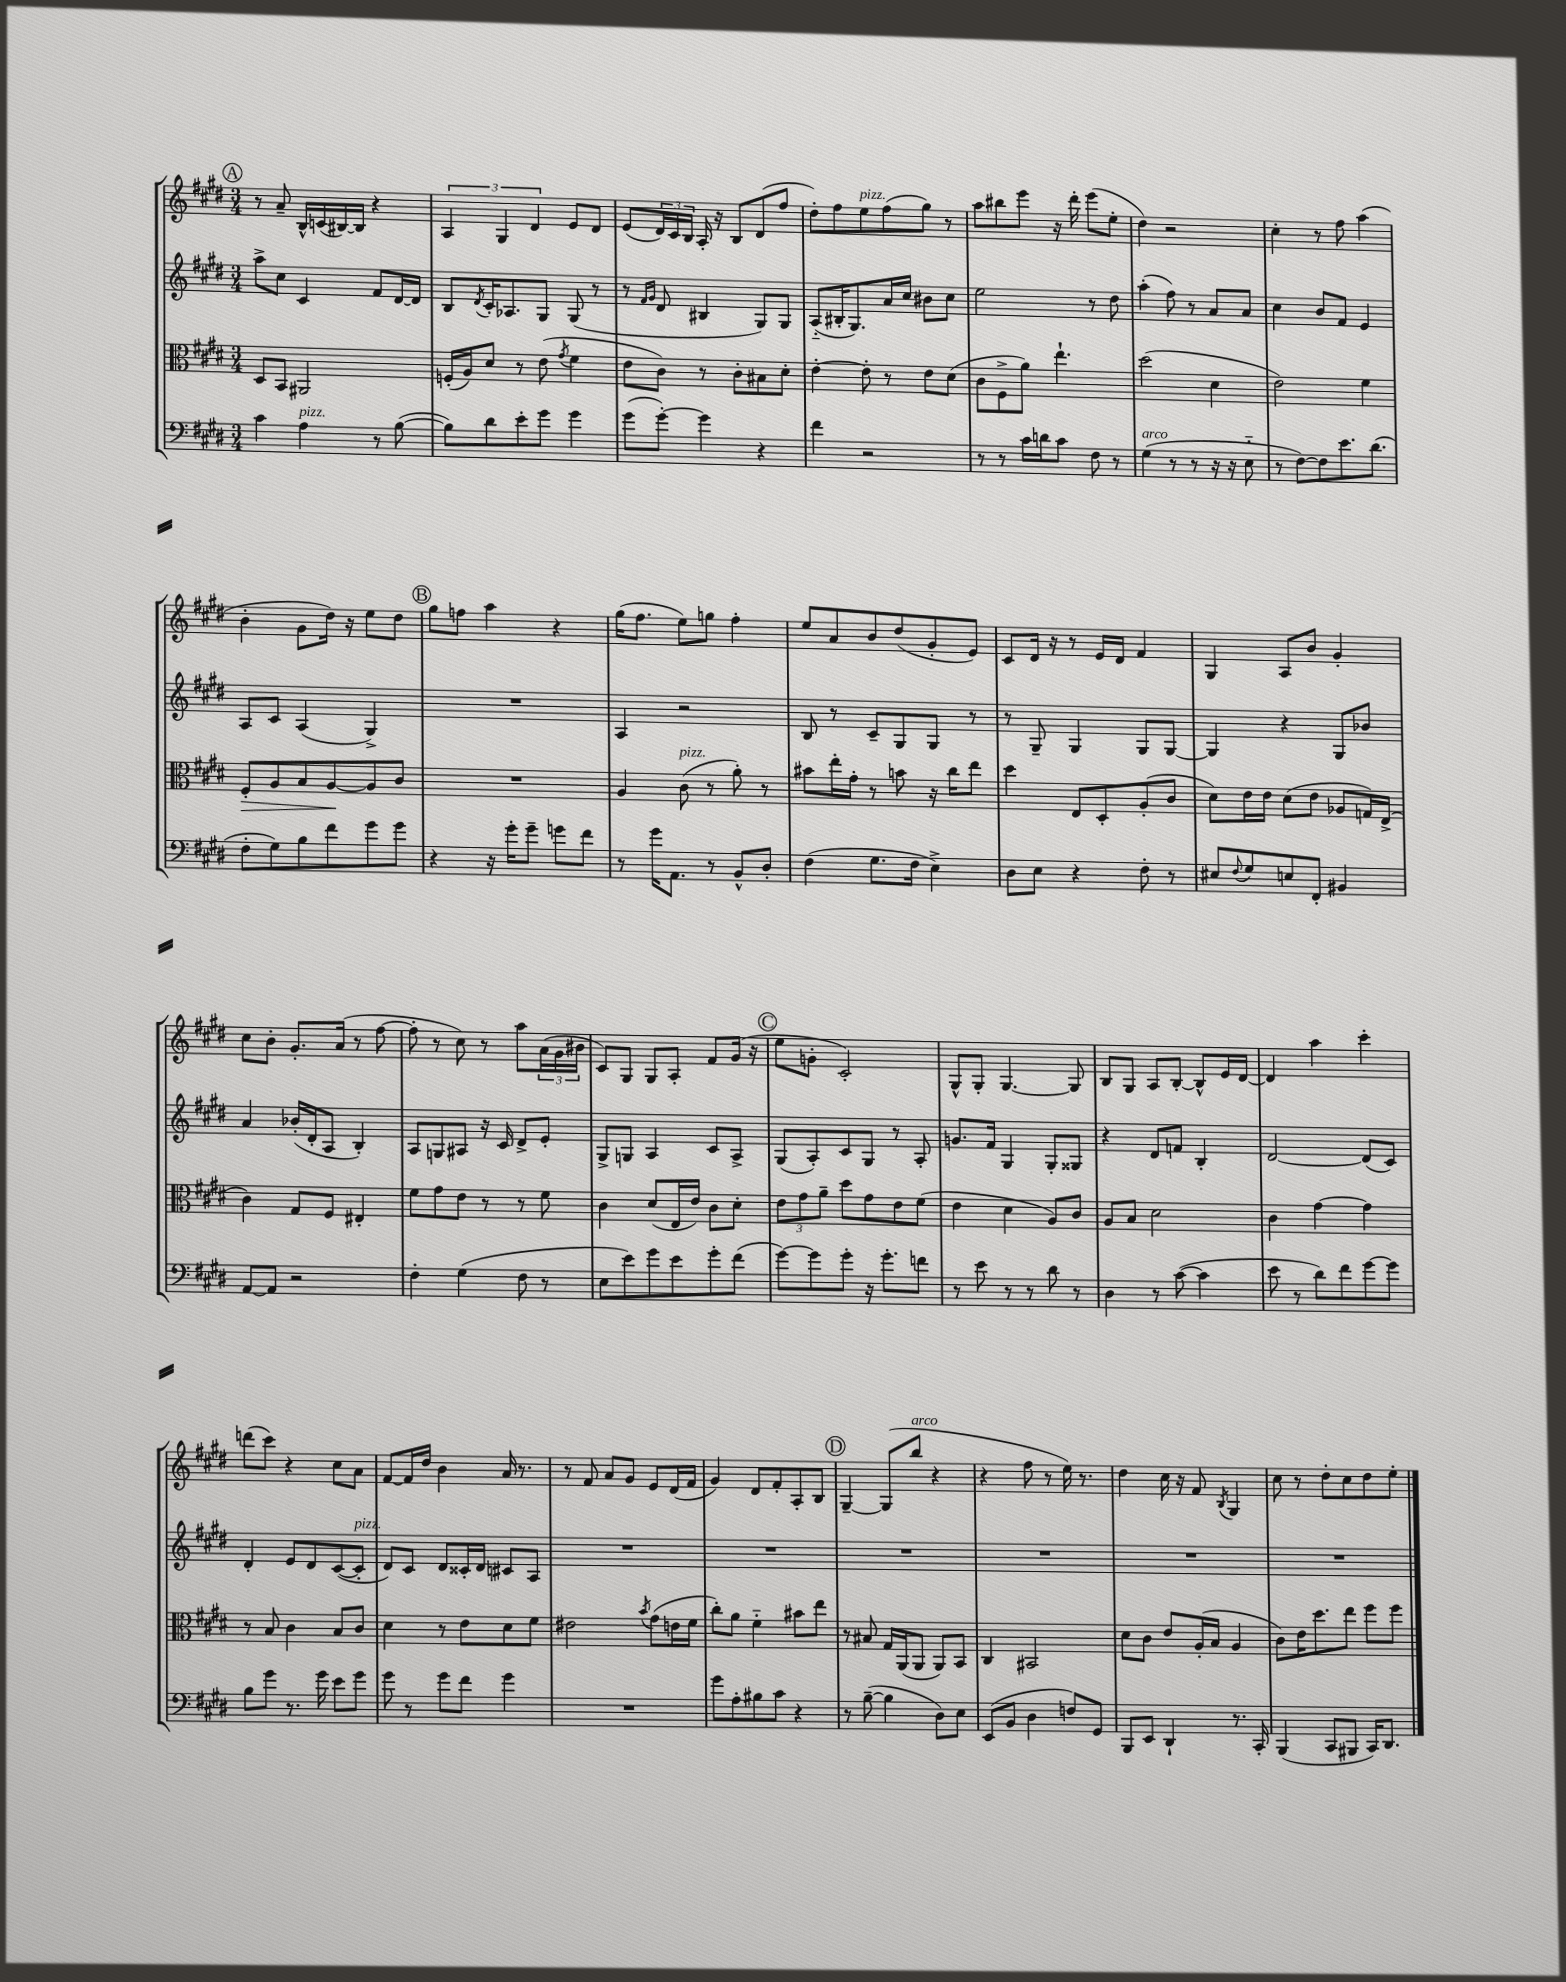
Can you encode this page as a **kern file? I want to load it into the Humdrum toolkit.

**kern	**kern	**kern	**kern
*staff4	*staff3	*staff2	*staff1
*clefF4	*clefC3	*clefG2	*clefG2
*k[f#c#g#d#]	*k[f#c#g#d#]	*k[f#c#g#d#]	*k[f#c#g#d#]
*M3/4	*M3/4	*M3/4	*M3/4
4c#	8D#	8aa^	8r
.	8BB	8cc#	8a~
4A	2AA#	4c#	16B^^
.	.	.	(16c
.	.	.	[16B#)
.	.	.	16B#]
8r	.	8f#	4r
([8B	.	[16d#	.
.	.	16d#]	.
=	=	=	=
8B])	(16F'	8B	6A
.	16A)	.	.
.	.	8qd#	.
8d#	8d#	16c#'	.
.	.	.	6G#
.	.	8.A-	.
8e'	8r	.	.
.	.	.	6d#
8g#	(8e	8G#	.
.	8qg#	.	.
4g#	4f#	(8G#	8e
.	.	8r	8d#
=	=	=	=
(8g#	8e	8r	(8e
.	.	16qqf#	.
.	.	16qqg#	.
[8g#')	8c#)	8d#	24d#)
.	.	.	24c#
.	.	.	24B
4g#]	8r	4B#	16A'
.	.	.	16r
.	8c#'	.	8B
4r	8B#	8G#)	(8d#
.	8d#'	8G#	8ff#
=	=	=	=
4f#	[4e'	(8A'~	8dd#')
.	.	16B#'	8ff#
.	.	8.G#)	.
2r	8e']	.	8ee
.	8r	16a	(8ff#
.	.	16cc#	.
.	8e	8b#	8gg#)
.	(8d#	8cc#	8r
=	=	=	=
8r	8c#	2ee	8aa
8r	8F#^	.	8bb#
16c#	8a)	.	8eee
16d	.	.	.
8c#	4.ee`	.	16r
.	.	.	16ddd#'
8F#	.	8r	(8eee
8r	.	8dd#	8ee'
=	=	=	=
(4G#	(2dd#	(4aa'	4dd#)
8r	.	8ff#)	2r
8r	.	8r	.
16r	4d#	8a	.
16r	.	.	.
8E'~	.	8a	.
=	=	=	=
8r	2e)	4cc#	4cc#'
[8F#)	.	.	.
8F#]	.	8b	8r
8.e	.	8f#	8ff#
.	4f#	4e	(4aa
(8.d#	.	.	.
=	=	=	=
8F#'	8F#'	8A	4b'
8G#)	8A	8c#	.
8B	8B	(4A	8g#
8f#	[8A	.	16dd#)
.	.	.	16r
8g#	8A]	4G#^)	8ee
8g#	8c#	.	8dd#
=	=	=	=
4r	2.r	2.r	8gg#
.	.	.	8ff
16r	.	.	4aa
16g#'	.	.	.
8g#~	.	.	.
8g	.	.	4r
8f#	.	.	.
=	=	=	=
8r	4A	4A	(16gg#
.	.	.	8.ff#
16g#	.	.	.
8.AA	.	.	.
.	(8c#	2r	8ee)
8r	8r	.	8gg
8BB^^	8a')	.	4ff#'
8D#'	8r	.	.
=	=	=	=
(4F#	8b#	8B	8ee
.	16ee'	8r	8a
.	16g#'	.	.
8.G#	8r	8c#~	8b
.	8b	8G#	(8dd#
16F#	.	.	.
4E^)	16r	8G#	8g#'
.	16cc#	.	.
.	8ee	8r	8e)
=	=	=	=
8D#	4dd#	8r	8c#
8E	.	8G#~	16d#
.	.	.	16r
4r	8E	4G#	8r
.	8D#'	.	16e
.	.	.	16d#
8F#'	(8A'	8G#	4f#
8r	8c#	[8G#	.
=	=	=	=
8E#	8d#)	4G#]	4G#
8qqF#	.	.	.
8G#	16e	.	.
.	16e	.	.
8E	(8d#	4r	8A
8FF#'	8e	.	8b
4BB#	8A-	8G#	4g#'
.	16G)	8b-	.
.	(16E^	.	.
=	=	=	=
[8AA	4c#)	4a	8cc#
8AA]	.	.	8b'
2r	8G#	(16b-'	8.g#'
.	.	16d#'	.
.	8F#	8A	.
.	.	.	(16a
.	4E#'	4B')	8r
.	.	.	[8ff#
=	=	=	=
4F#'	8f#	8A	8ff#']
.	8g#	8G	8r
(4G#	8e	8A#	8cc#)
.	8r	16r	8r
.	.	16c#	.
8F#	8r	8d#^	8aa
8r	8f#	8e'	(24a
.	.	.	24g#
.	.	.	24b#
=	=	=	=
8E	4c#	8G#^	8c#)
8e)	.	8G	8G#
8g#	(8d#	4A	8G#
8e	16E	.	8A'
.	16e)	.	.
8g#'	8c#	8c#	8f#
(8f#	8d#'	8A^	(16g#
.	.	.	16r
=	=	=	=
[8g#)	12e	(8G#	8ee
.	12g#	.	.
8g#]	.	8A')	8g'
.	12a~	.	.
8g#'	8dd#	8c#	2c#')
16r	8g#	8G#	.
8.g#'	.	.	.
.	8e	8r	.
8f	(8f#	8A'	.
=	=	=	=
8r	4e	8.g	8G#^^
8e	.	.	8G#'
.	.	16f#	.
8r	4d#	4G#	[4.G#
8r	.	.	.
8d#	8A)	8G#'	.
8r	8c#	8G##	8G#]
=	=	=	=
4D#	8A	4r	8B
.	8B	.	8G#
8r	2d#	8d#	8A
([8c#	.	8f	[8B'
4c#]	.	4B'	8B^^]
.	.	.	16e
.	.	.	[16d#
=	=	=	=
8e	4c#	[2d#	4d#]
8r	.	.	.
8d#)	[4g#	.	4aa
8f#	.	.	.
[8g#	4g#]	(8d#]	4ccc#'
8g#]	.	8c#)	.
=	=	=	=
8B	8r	4d#'	(8ddd
8g#	8B	.	8ccc#)
8.r	4c#	8e	4r
.	.	8d#	.
16g#	.	.	.
8e	8B	([8c#	8cc#
8g#	8c#	8c#']	8a
=	=	=	=
8g#	4d#	8d#)	[8f#
8r	.	8c#	16f#]
.	.	.	16dd#
8g#	8r	8d#	4b
8f#	8e	16c##'	.
.	.	16d#	.
4g#	8d#	8c#	16a
.	.	.	8.r
.	8f#	8A	.
=	=	=	=
2.r	2e#	2.r	8r
.	.	.	8f#
.	.	.	8a
.	.	.	8g#
.	8qb	.	.
.	(8g#	.	8e
.	16e	.	(16d#
.	16f#	.	16f#
=	=	=	=
8g#	8cc#')	2.r	4g#)
8A'	8a	.	.
8B#	4f#'~	.	8d#
8c#	.	.	8f#'
4r	8b#	.	8A'
.	8ee	.	8B
=	=	=	=
8r	8r	2.r	[4G#~
([8B~	8B#	.	.
4B]	16G#	.	(8G#]
.	(16AA	.	.
.	8AA	.	8bb
8D#)	8AA)	.	4r
8E	8BB	.	.
=	=	=	=
(8EE	4C#	2.r	4r
8BB	.	.	.
4D#	2BB#	.	8ff#
.	.	.	8r
8F)	.	.	16ee)
.	.	.	8.r
8GG#	.	.	.
=	=	=	=
8BBB	8d#	2.r	4dd#
8EE	8c#	.	.
4DD#`	8e	.	16cc#
.	.	.	16r
.	(16A'	.	8f#
.	16B	.	.
.	.	.	8qB
8.r	4A	.	4G#
16CC#'	.	.	.
=	=	=	=
(4BBB	8c#)	2.r	8cc#
.	16e	.	8r
.	8.dd#	.	.
8CC#	.	.	8dd#'
8BBB#	8ee	.	8cc#
16CC#)	8ff#	.	8dd#
8.DD#	.	.	.
.	8ff#	.	8ee'
==	==	==	==
*-	*-	*-	*-
